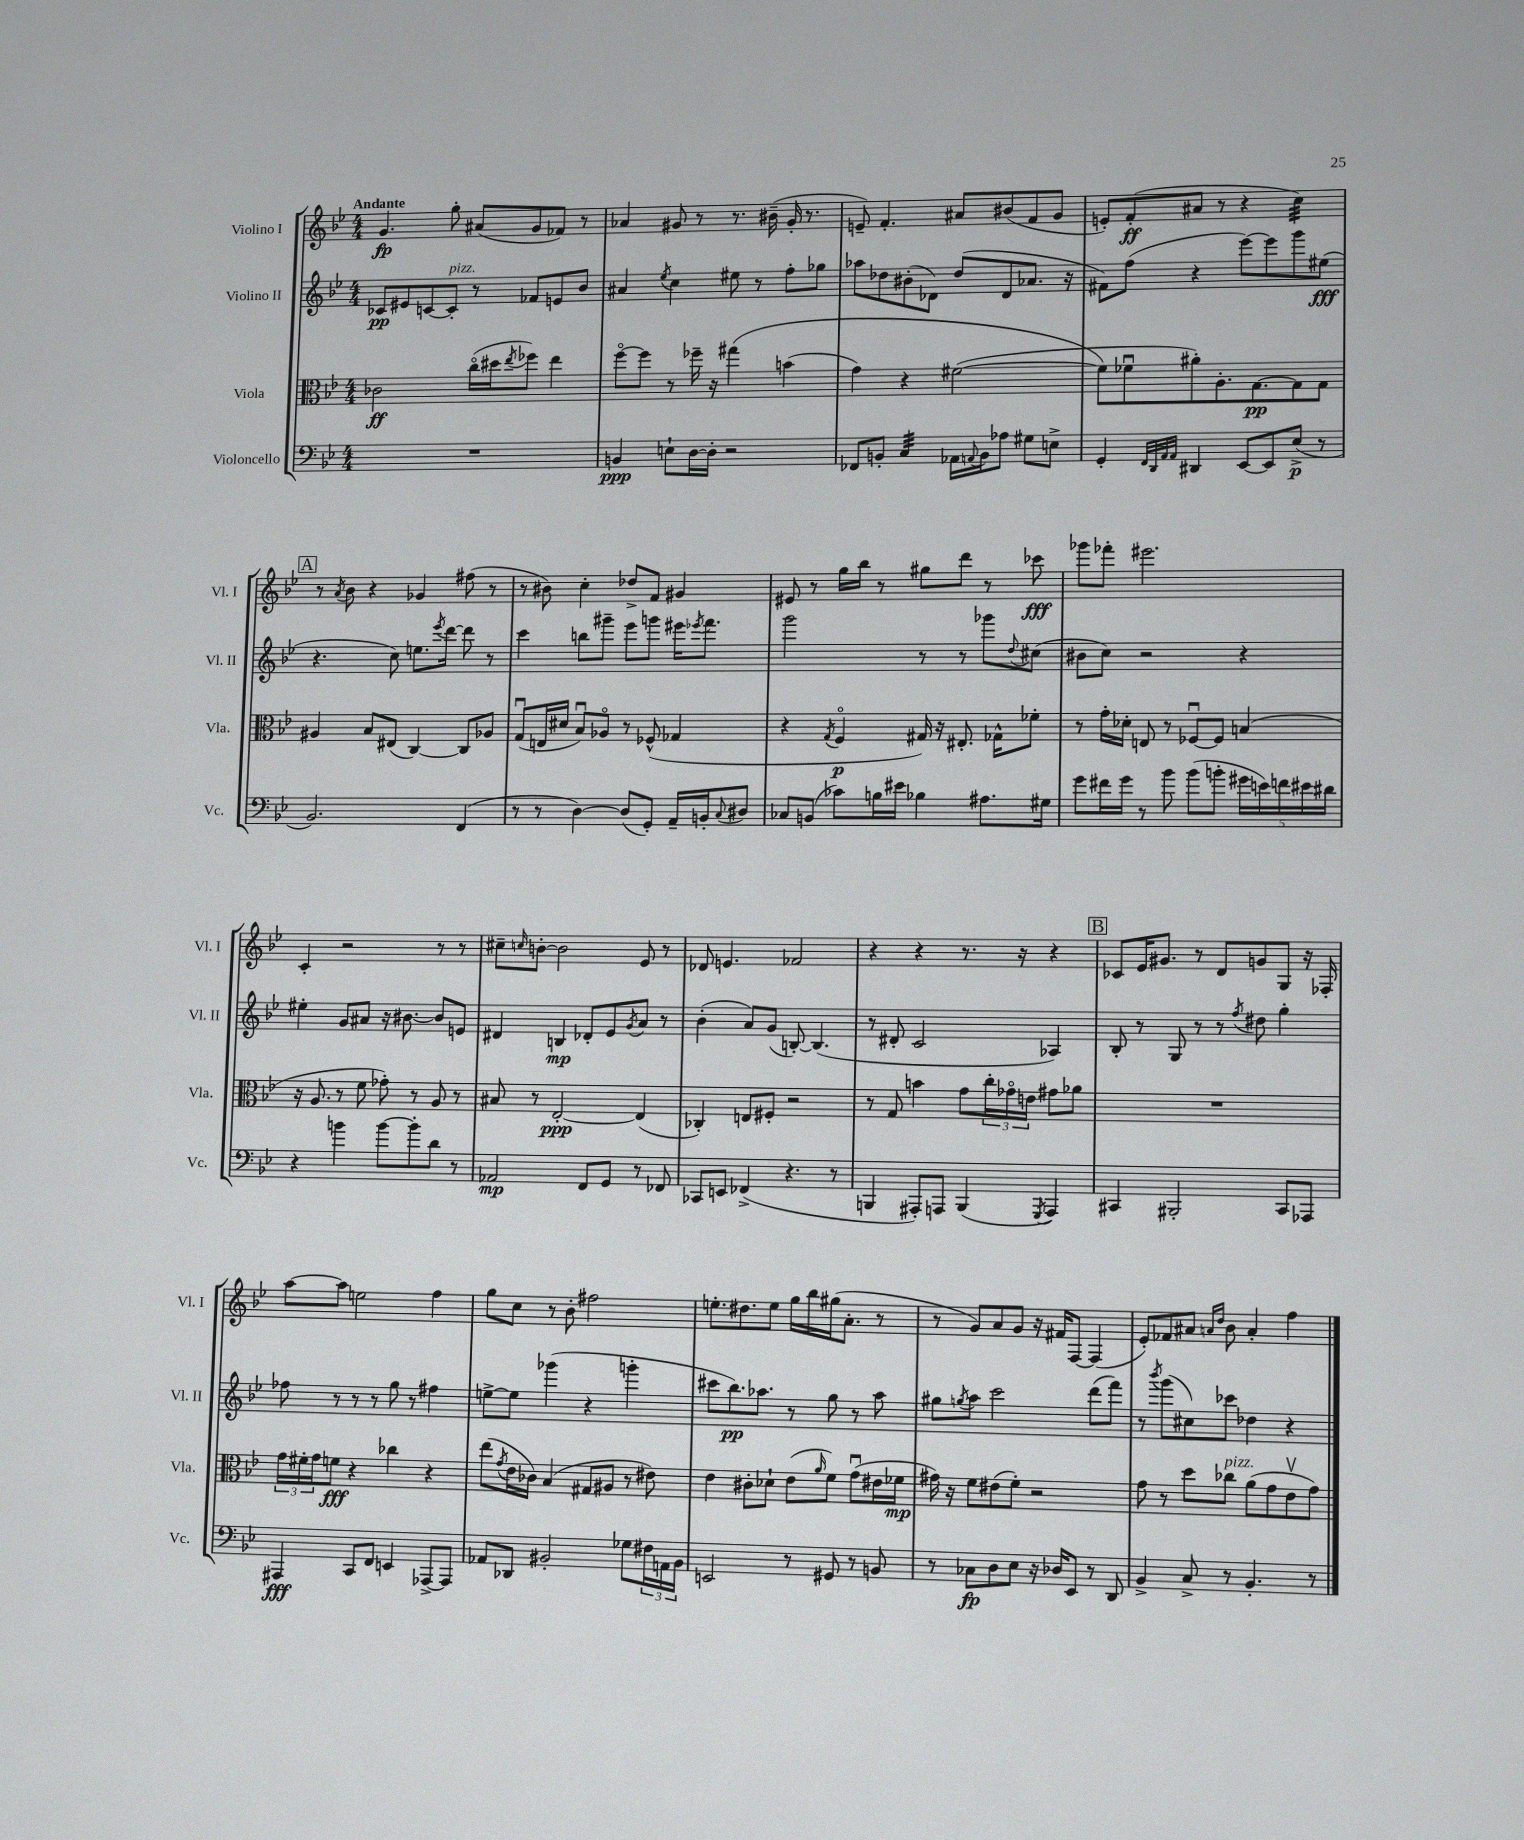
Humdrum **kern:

**kern	**kern	**kern	**kern
*staff4	*staff3	*staff2	*staff1
*clefF4	*clefC3	*clefG2	*clefG2
*k[b-e-]	*k[b-e-]	*k[b-e-]	*k[b-e-]
*M4/4	*M4/4	*M4/4	*M4/4
1r	2c-	8c-	4.g
.	.	8e#	.
.	.	[8c	.
.	.	8c']	8gg'
.	(16cco	8r	(8a#
.	16dd#	.	.
.	8qee-	.	.
.	8ff-)	8f-	8g
.	4ee-	8e	8f-)
.	.	8b-	8r
=	=	=	=
4BB	[8ffo	4a#	4a-
.	8ff]	.	.
.	.	8qee-	.
8E`	8r	4cc	8g#
[16D	16ff-~	.	8r
16D']	16r	.	.
2r	&(4gg#	8ee#	8.r
.	.	8r	.
.	.	.	(16b#~
.	(4b	8ff'	16g#'
.	.	.	8.r
.	.	8gg-	.
=	=	=	=
8FF-	4g)	8aa-	8e~)
8BB'	.	8dd-	4.f'
4C	4r	(8b#'	.
.	.	8d-)	.
16AA-	([2f#	(8dd-	8a#
8qqAA	.	.	.
16BB	.	.	.
8A-	.	8d-	(8b#
8G#	.	8.a-	8f
8E^	.	.	8g
.	.	16r	.
=	=	=	=
4GG'	8f#]&)	8f#)	8e')
.	8f-u	(8ff	(8f'
32qqFF	.	.	.
32qqDD	.	.	.
32qqAA	.	.	.
32qqAA	.	.	.
4DD#	8a#')	4r	8a#
.	8.A'	.	8r
[8EE-	.	[8eee-)	4r
.	[8.G	.	.
8EE-]	.	8eee-]	.
(8E-^	8G]	8ggg	4cc)
8r	8G	(8ee#	.
=	=	=	=
2.BB-)	4A#	4.r	8r
.	.	.	8qa
.	.	.	8b-
.	8B-	.	4r
.	(8E#	8cc)	.
.	[4C)	8.ee	4g-
.	.	8qeee-	.
.	.	[16ddd	.
(4FF	8C]	8ddd]	(8ff#
.	8A-	8r	8r
=	=	=	=
8r	(8Gu	4ccc	8r
8r	16E	.	8b#)
.	16d#	.	.
[4D)	8B-u)	8bb	4cc'
.	8A-o	8ggg#~	.
(8D]	8r	8eee-	8dd-^
8GG')	(8F-^^	8ggg	8f
16AA~	4G-	16eee#	4g#
.	.	8qeee-	.
16BB'	.	8.fff	.
8qqC	.	.	.
8D#	.	.	.
=	=	=	=
8C-	4r	2ggg	8e#
(8BB	.	.	8r
.	8qG	.	.
8c-)	4Fo	.	16gg
.	.	.	16bb-
16B	.	.	8r
16e#	.	.	.
4B-	16G#)	8r	8gg#
.	16r	.	.
.	8.E#'	8r	8ddd
8.A#	.	8ggg-	8r
.	16G-^^	.	.
.	.	8qqdd	.
.	8f-'	(8cc#	8ccc-
16G#	.	.	.
=	=	=	=
8g	8r	8b#	8ggg-
16f#	16g'	8cc)	8fff-'
16g	16d-'	.	.
8r	8E	2r	2.eee#
8b-	8r	.	.
(8b-	[8F-u	.	.
8b'	8F-]	.	.
20g#	(4B	4r	.
20e)	.	.	.
20f	.	.	.
20e#	.	.	.
20d#	.	.	.
=	=	=	=
4r	16r	4ee#'	4c'
.	8.A	.	.
4b	8r	8g	2r
.	8f	8a#	.
[8b	8g-')	16r	.
.	.	[8.b#	.
8b']	8r	.	.
8d	8A	8b#]	8r
8r	8r	8e	8r
=	=	=	=
2AA-	8B#	4d#	8cc#~
.	.	.	16qqcc
.	8r	.	[8b'
.	[2E-'	4B	2b]
8FF	.	8d-'	.
8GG	.	8e-	.
.	.	8qg	.
8r	(4E-]	8a	8e-
8FF-	.	8r	8r
=	=	=	=
8CC-	4C-')	(4b-'	8d-
8EE	.	.	4.e
(4FF-^	8E	8a)	.
.	8F#'	(8g	.
4.r	2r	[8B')	2f-
.	.	(4.B]	.
8r	.	.	.
=	=	=	=
4BBB	8r	8r	4r
.	8G	8d#'	.
8AAA#')	4b	2c	4r
8AAA	.	.	.
(4BBB	8g	.	8.r
.	24cc'	.	.
.	24g-o	.	.
.	.	.	16r
.	24e	.	.
8qGGG	.	.	.
4AAA)	8g#	4A-)	4r
.	8a-	.	.
=	=	=	=
4CC#	1r	8B-'	8c-
.	.	8r	16e-
.	.	.	8.g#
2BBB#'	.	8G	.
.	.	8r	8r
.	.	8r	8d
.	.	8qff	.
.	.	8dd#	8g
8CC#	.	4gg'	8G
8AAA-	.	.	16r
.	.	.	16F-'
=	=	=	=
4AAA#	24g	8ff-	[8aa
.	24f#'	.	.
.	24g	.	.
.	8f	8r	8aa]
8CC	4r	8r	2ee
8FF	.	8r	.
4EE	4cc-	8gg	.
.	.	8r	.
[8AAA-^	4r	4ff#	4ff
8AAA-]	.	.	.
=	=	=	=
8AA-	(8ee-	[8ee^	8gg
.	8qg	.	.
8DD-	16e-	8ee]	8cc
.	16c-)	.	.
2BB#'	(4B-	(4ggg-	8r
.	.	.	8b-'
.	8G#	4r	2ff#
.	8A#	.	.
8G-	8r	4ggg'	.
24F#	8e#)	.	.
24AA	.	.	.
24BB#	.	.	.
=	=	=	=
2EE	4e-	8ccc#	8.ee'
.	.	8.bb-)	.
.	.	.	8.dd#
.	8c#'	.	.
.	.	8.aa-	.
.	8d-`	.	8ee
8r	(8e-	8r	16gg
.	.	.	16bb-
.	16qqa	.	.
8GG#	8f)	8gg	(16gg#
.	.	.	8.a'
8r	(8gu	8r	.
8BB	16e#	8aa-	8r
.	16f-	.	.
=	=	=	=
8r	16g#)	8gg#	8r
.	16r	.	.
.	.	8qgg	.
8C-	8f	8aa	8g)
8D	(8e#	2ccc	8a
8E-	8f')	.	8g
16r	2r	.	16r
16D-	.	.	16f#
8EE-	.	.	[8F
8r	.	(8ddd	(4F]
8DD	.	8fff)	.
=	=	=	=
4BB-^	8g	8r	8e-')
.	.	8qbbb-	.
.	8r	(8ggg	8f-
8C^	8dd	8cc#)	8a#
.	.	.	16qqa
.	.	.	16qqdd
8r	8cc-	8ccc-	8b-
4.BB-'	(8a	4dd-	4a'
.	8g	.	.
.	8e-v	4r	4ff
8r	8g)	.	.
==	==	==	==
*-	*-	*-	*-
